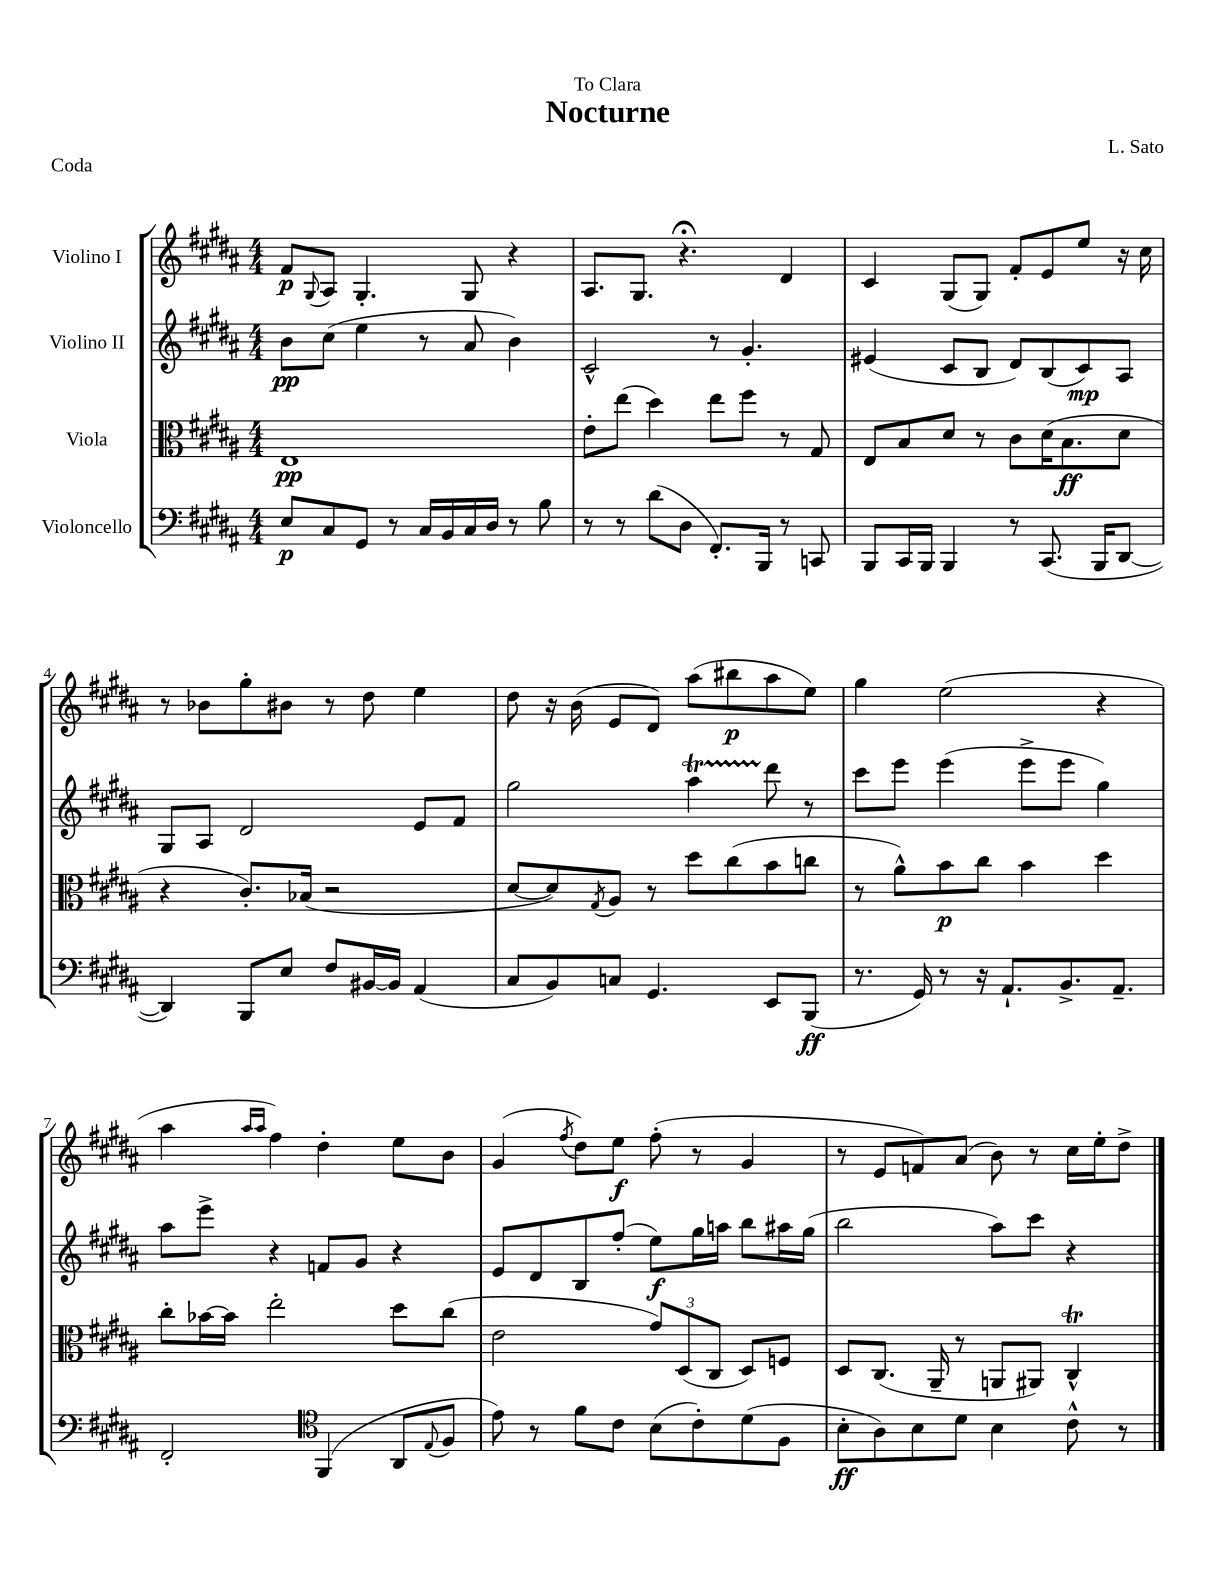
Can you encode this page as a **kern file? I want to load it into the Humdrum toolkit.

**kern	**kern	**kern	**kern
*staff4	*staff3	*staff2	*staff1
*clefF4	*clefC3	*clefG2	*clefG2
*k[f#c#g#d#a#]	*k[f#c#g#d#a#]	*k[f#c#g#d#a#]	*k[f#c#g#d#a#]
*M4/4	*M4/4	*M4/4	*M4/4
8E	1E	8b	8f#
.	.	.	8qqG#
8C#	.	(8cc#	8A#
8GG#	.	4ee	4.G#'
8r	.	.	.
16C#	.	8r	.
16BB	.	.	.
16C#	.	8a#	8G#
16D#	.	.	.
8r	.	4b)	4r
8B	.	.	.
=	=	=	=
8r	8e'	2c#^^	8.A#
8r	(8ee	.	.
.	.	.	8.G#
(8d#	4dd#)	.	.
8D#	.	.	4.r;
8.FF#')	8ee	8r	.
.	8ff#	4.g#'	.
16BBB	.	.	.
8r	8r	.	4d#
8CC	8G#	.	.
=	=	=	=
8BBB	8E	(4e#	4c#
16CC#	8B	.	.
16BBB	.	.	.
4BBB	8d#	8c#	(8G#
.	8r	8B	8G#)
8r	8c#	8d#)	8f#'
(8.CC#	(16d#	(8B	8e
.	8.B	.	.
.	.	8c#)	8ee
16BBB	.	.	.
[8DD#	8d#	8A#	16r
.	.	.	16cc#
=	=	=	=
4DD#])	4r	8G#	8r
.	.	8A#	8b-
8BBB	8.c#')	2d#	8gg#'
8E	.	.	8b#
.	(16B-	.	.
8F#	2r	.	8r
[16BB#	.	.	8dd#
16BB#]	.	.	.
(4AA#	.	8e	4ee
.	.	8f#	.
=	=	=	=
8C#	[8d#	2gg#	8dd#
8BB)	8d#])	.	16r
.	.	.	(16b
.	8qG#	.	.
8C	8A#	.	8e
4.GG#	8r	.	8d#)
.	8dd#	4aa#	(8aa#
.	(8cc#	.	8bb#
8EE	8b	8ddd#	8aa#
(8BBB	8cc	8r	8ee)
=	=	=	=
8.r	8r	8ccc#	4gg#
.	8a#^^)	8eee	.
16GG#)	.	.	.
8r	8b	(4eee	(2ee
16r	8cc#	.	.
8.AA#`	.	.	.
.	4b	8eee^	.
8.BB^	.	8eee	.
.	4dd#	4gg#)	4r
8.AA#~	.	.	.
=	=	=	=
2FF#'	8cc#'	8aa#	4aa#
.	[16b-	8eee^	.
.	16b-]	.	.
.	.	.	16qqaa#
.	.	.	16qqaa#
.	2ee'	4r	4ff#)
*clefC4	*	*	*
(4FF#	.	8f	4dd#'
.	.	8g#	.
8AA#	8dd#	4r	8ee
8qqE	.	.	.
8F#	(8cc#	.	8b
=	=	=	=
8e)	2e	8e	(4g#
8r	.	8d#	.
.	.	.	8qff#
8f#	.	8B	8dd#)
8c#	.	(8ff#'	8ee
(8B	12g#)	8ee)	(8ff#'
.	(12D#	.	.
8c#')	.	16gg#	8r
.	12C#	.	.
.	.	16aa	.
(8d#	8D#)	8bb	4g#
8F#	8F	16aa#	.
.	.	(16gg#	.
=	=	=	=
8B'	8D#	2bb	8r
8A#)	(8.C#	.	8e
8B	.	.	8f)
.	16AA#~	.	.
8d#	8r	.	(8a#
4B	8AA	8aa#)	8b)
.	8AA#)	8ccc#	8r
8c#^^	4C#^^	4r	16cc#
.	.	.	16ee'
8r	.	.	8dd#^
==	==	==	==
*-	*-	*-	*-
